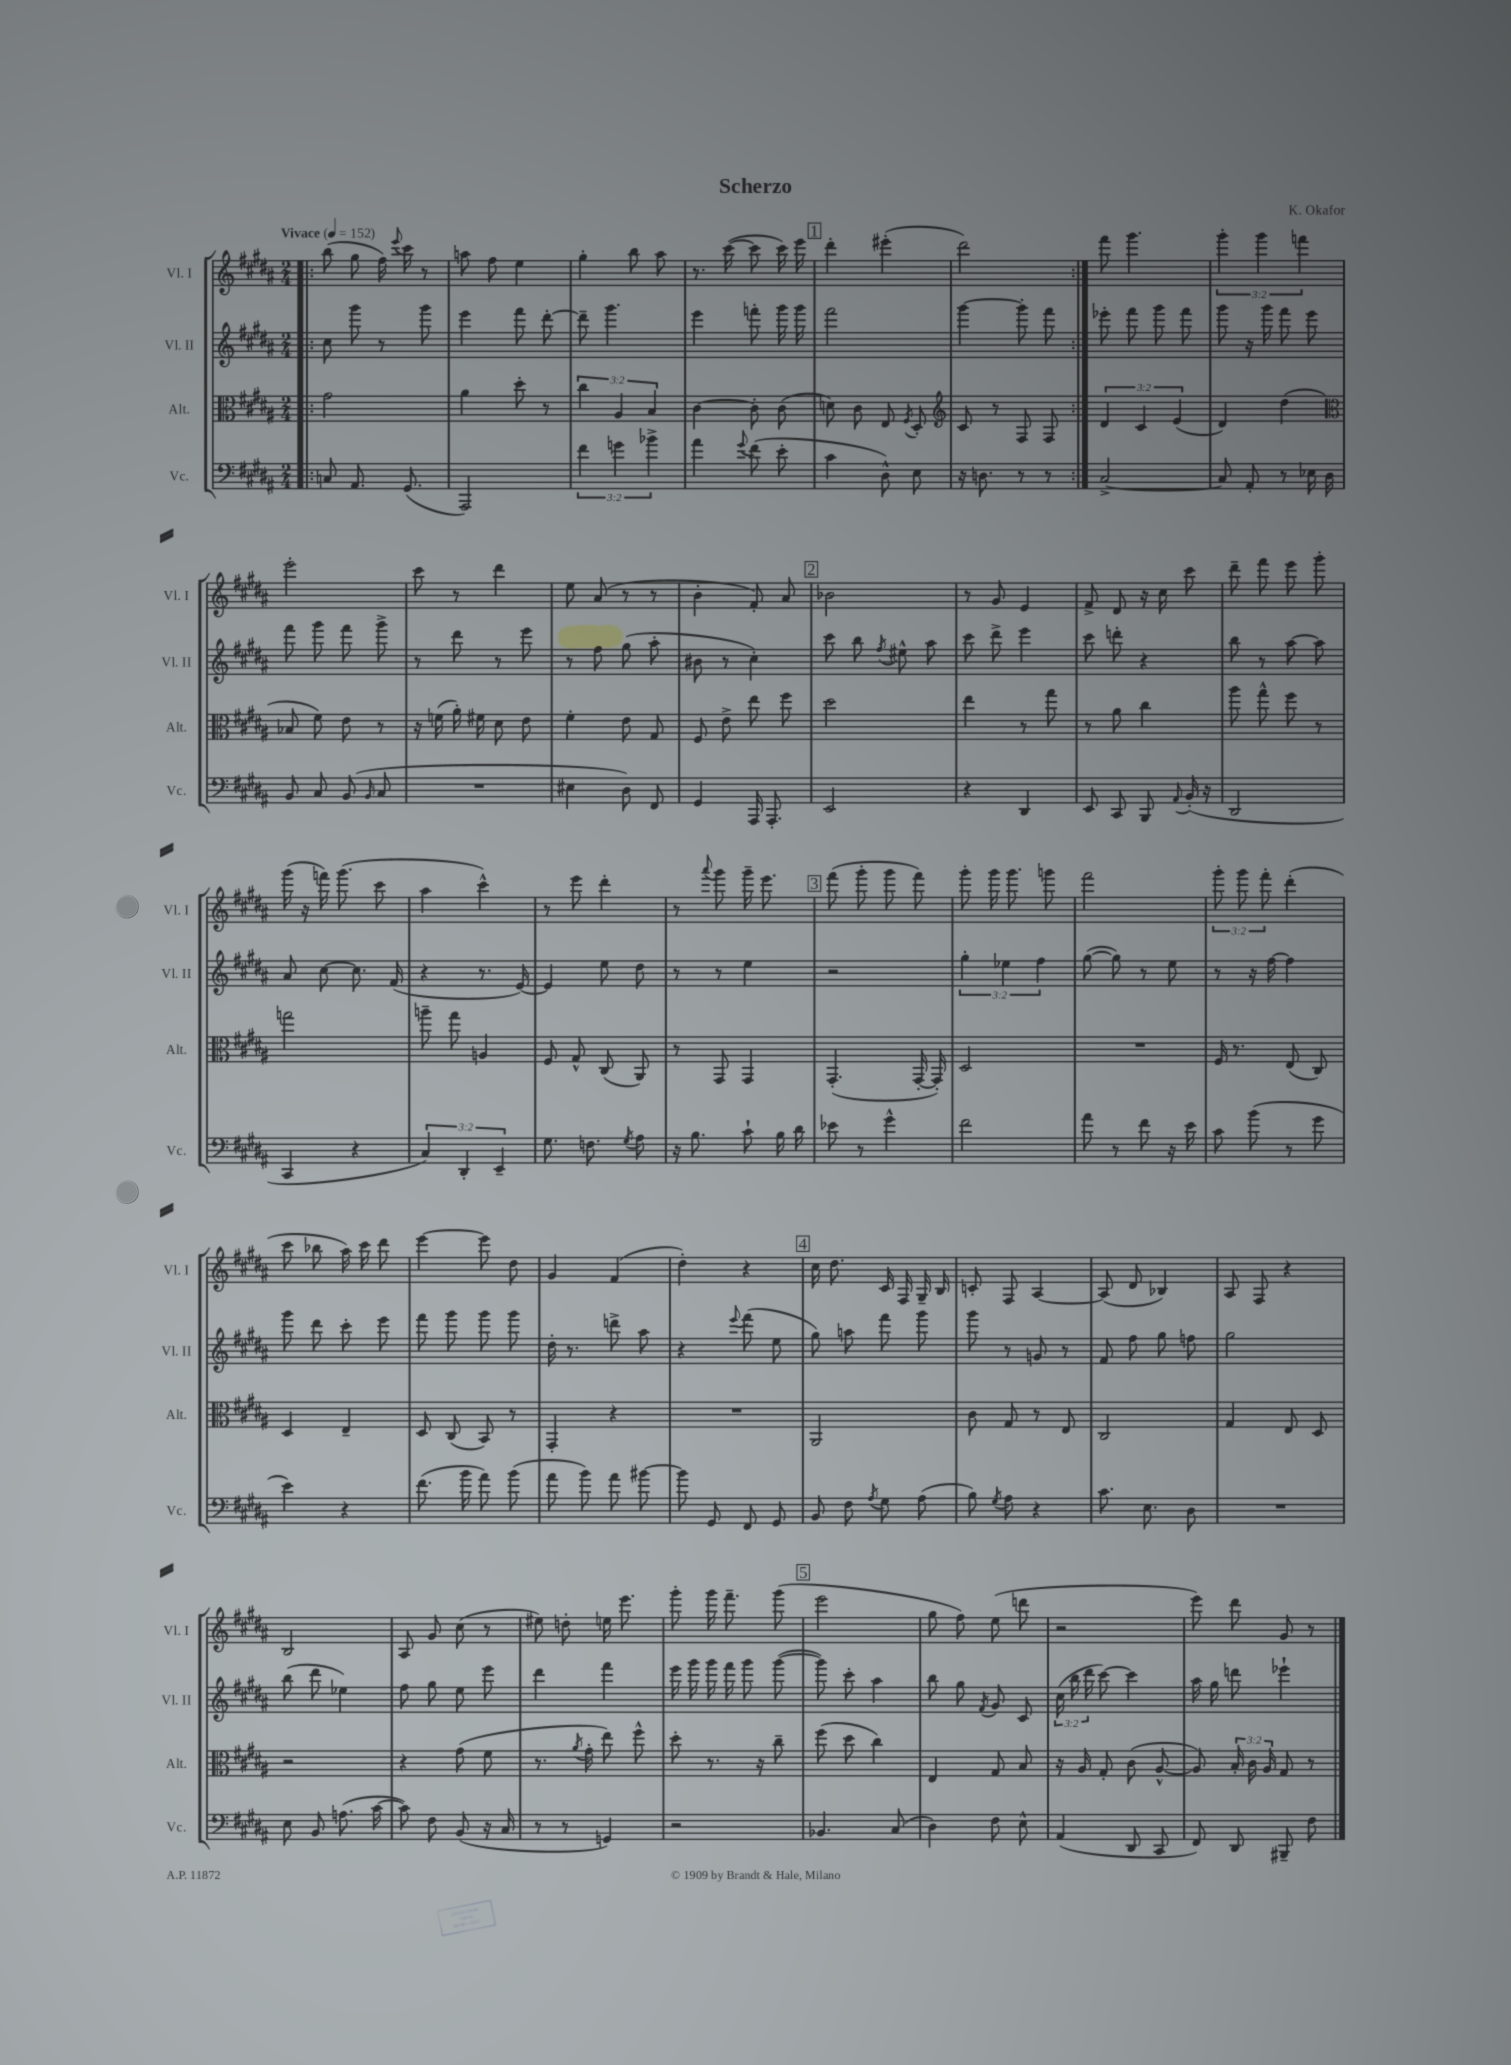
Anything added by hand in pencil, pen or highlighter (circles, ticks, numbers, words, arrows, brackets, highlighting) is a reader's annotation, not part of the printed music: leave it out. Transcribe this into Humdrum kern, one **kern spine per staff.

**kern	**kern	**kern	**kern
*part4	*part3	*part2	*part1
*staff4	*staff3	*staff2	*staff1
*I"Vc.	*I"Alt.	*I"Vl. II	*I"Vl. I
*I'Vc.	*I'Alt.	*I'Vl. II	*I'Vl. I
*clefF4	*clefC3	*clefG2	*clefG2
*k[f#c#g#d#a#]	*k[f#c#g#d#a#]	*k[f#c#g#d#a#]	*k[f#c#g#d#a#]
*M2/4	*M2/4	*M2/4	*M2/4
*MM152	*MM152	*MM152	*MM152
=1!|:	=1!|:	=1!|:	=1!|:
!	!	!	!LO:TX:a:B:t=Vivace
8Cn/	2g#\	8cc#\	(8bb\
8.AA#/	.	8ggg#\	8gg#\
.	.	8r	16ff#\)
.	.	.	8qqeee/
(8.GG#/	.	.	16ccc#\
.	.	8ggg#\	8r
=2	=2	=2	=2
2AAA#/)	4a#\	4eee\	8aan\
.	.	.	8ff#\
.	8dd#'\	8fff#\	4ee\
.	8r	[8ddd#'\	.
=3	=3	=3	=3
6f#\	6cc#\	8ddd#~\]	4gg#'\
.	.	4.ggg#\	.
6gn\	6A#/	.	.
.	.	.	8bb\
6b-X^\	6B/	.	.
.	.	.	8aa#\
=4	=4	=4	=4
4a#\	[4c#\	4eee\	8.r
.	.	.	([16ccc#\
8qqg#/	.	.	.
(8f#\	8c#'\]	8fffn'\	8ccc#\]
8e'\	(8c#\	16ggg#\	16ccc#\)
.	.	16ggg#\	16eee\
!!LO:REH:place=s1:t=1
=5	=5	=5	=5
4c#\	8dn\)	2fff#\	4ddd#'\
.	8c#\	.	.
8D#^^\)	8E/	.	(4eee#X'\
.	8qF#/	.	.
8E\	8D#'/	.	.
=6	=6	=6	=6
*	*clefG2	*	*
16r	8c#/	[4ggg#\	2ddd#\)
8.Dn\	.	.	.
.	8r	.	.
8r	8F#/	8ggg#'\]	.
8r	8F#/	8fff#\	.
=7:|!	=7:|!	=7:|!	=7:|!
[2C#^/	6d#/	8eee-X'\	8fff#\
.	.	8fff#\	4.ggg#\
.	6c#/	.	.
.	.	8ggg#\	.
.	(6e/	.	.
.	.	8fff#\	.
=8	=8	=8	=8
8C#/]	4d#/)	8ggg#\	6ggg#'\
8AA#'/	.	16r	.
.	.	.	6ggg#\
.	.	16ggg#\	.
8r	(4dd#\	8fff#\	.
.	.	.	6fffn\
16E-X\	.	8eee\	.
16D#\	.	.	.
!!LO:LB:g=z
=9	=9	=9	=9
*	*clefC3	*	*
8BB/	8B-X/	8fff#\	2eee'\
8C#/	8f#\)	8ggg#\	.
(8BB/	8e\	8fff#\	.
16qqBB/	.	.	.
8C#/	8r	8ggg#^\	.
=10	=10	=10	=10
2r	16r	8r	8ccc#\
.	(16fn\	.	.
.	16a#'\)	8ddd#\	8r
.	16f#X\	.	.
.	8d#\	8r	4ddd#\
.	8e\	8eee\	.
=11	=11	=11	=11
4E#X\	4f#'\	8r	8ee\
.	.	8ff#\	(8a#/
8D#\)	8e\	(8gg#\	8r
8FF#/	8G#/	8aa#'\	8r
=12	=12	=12	=12
4GG#/	8F#/	8b#X\	4b'\
.	8e^\	8r	.
16AAA#/	8ee\	4cc#'\)	8f#'/)
8.AAA#'/	.	.	.
.	8ff#\	.	8a#/
!!LO:REH:place=s1:t=2
=13	=13	=13	=13
2EE/	2dd#\	8ccc#\	2b-X\
.	.	8bb\	.
.	.	8qff#/	.
.	.	8ee#X^^\	.
.	.	8aa#\	.
=14	=14	=14	=14
4r	4ee\	8ccc#\	8r
.	.	8ddd#^\	8g#/
4DD#/	8r	4eee\	4e/
.	8gg#\	.	.
=15	=15	=15	=15
8EE/	8r	8ccc#\	8f#^/
8CC#/	8a#\	8dddn'\	8d#/
8BBB/	4cc#\	4r	16r
.	.	.	16cc#\
8qqAA#/	.	.	.
(16BB'/	.	.	8ccc#\
16r	.	.	.
=16	=16	=16	=16
2DD#/	8aa#\	8bb\	8ddd#~\
.	8gg#^^\	8r	8fff#\
.	8ff#\	[8aa#\	8eee\
.	8r	8aa#\]	8ggg#'\
!!LO:LB:g=z
=17	=17	=17	=17
4CC#/	2ggn\	8a#/	(16ggg#\
.	.	.	16r
.	.	[8cc#\	16fffn\)
.	.	.	(8.ggg#\
4r	.	8.cc#\]	.
.	.	.	8ccc#\
.	.	(16f#/	.
=18	=18	=18	=18
6C#/)	8aan~\	4r	4aa#\
.	8gg#\	.	.
6DD#'/	.	.	.
.	4An/	8.r	4ccc#^^\)
6EE~/	.	.	.
.	.	[16e/)	.
=19	=19	=19	=19
8.G#\	8F#/	4e/]	8r
.	8G#^^/	.	8eee\
8.Fn\	.	.	.
.	(8C#/	8ee\	4ddd#'\
8qG#/	.	.	.
8A#\	8AA#/)	8dd#\	.
=20	=20	=20	=20
16r	8r	8r	8r
8.B\	.	.	.
.	.	.	8qqaaa#/
.	8GG#/	8r	8ggg#\
8c#`\	4GG#/	4ee\	16ggg#~\
.	.	.	8.eee\
16B\	.	.	.
16d#\	.	.	.
!!LO:REH:place=s1:t=3
=21	=21	=21	=21
8e-X\	(4.GG#'/	2r	(8fff#\
8r	.	.	8ggg#'\
4g#^^\	.	.	8ggg#\
.	[16GG#'/	.	8fff#\)
.	16GG#'/])	.	.
=22	=22	=22	=22
2f#\	2D#/	6gg#'\	8ggg#'\
.	.	.	16ggg#\
.	.	6ee-X\	.
.	.	.	8.ggg#\
.	.	6ff#\	.
.	.	.	8gggn\
=23	=23	=23	=23
8a#\	2r	([8gg#\	2fff#\
8r	.	8gg#\])	.
8f#\	.	8r	.
16r	.	8ee\	.
16e\	.	.	.
=24	=24	=24	=24
8c#\	16F#/	8r	12ggg#'\
.	8.r	.	.
.	.	.	12ggg#\
(8b\	.	16r	.
.	.	.	12fff#'\
.	.	[16ff#\	.
8r	(8E/	4ff#\]	(4ddd#'\
8g#\	8C#/)	.	.
!!LO:LB:g=z
=25	=25	=25	=25
4e\)	4D#/	8ggg#\	8ccc#\
.	.	8ddd#\	8bb-X\
4r	4E~/	8ccc#'\	16aa#\)
.	.	.	16ccc#\
.	.	8eee\	8ddd#\
=26	=26	=26	=26
(8.f#\	8D#/	8fff#\	[4eee\
.	(8C#/	8ggg#\	.
16b\	.	.	.
8a#\)	8BB/)	8ggg#\	8eee\]
(8b\	8r	8ggg#\	8dd#\
=27	=27	=27	=27
8a#\	4GG#'/	16dd#'\	4g#/
.	.	8.r	.
8b\)	.	.	.
8a#\	4r	8dddn^\	(4f#/
[8b#X\	.	8aa#\	.
=28	=28	=28	=28
8b#\]	2r	4r	4dd#'\)
8GG#/	.	.	.
.	.	8qqeee/	.
8FF#/	.	(8fff#\	4r
8GG#/	.	8ee\	.
!!LO:REH:place=s1:t=4
=29	=29	=29	=29
8BB/	2AA#/	8gg#\)	16cc#\
.	.	.	8.dd#\
8F#\	.	8aan\	.
8qA#/	.	.	.
8G#\	.	8fff#\	16c#/
.	.	.	16F#/
(8A#\	.	8ggg#\	16G#~/
.	.	.	16B/
=30	=30	=30	=30
8B\)	8c#\	8ggg#\	8cn'/
8qG#/	.	.	.
8A#\	8G#/	8r	8F#/
4r	8r	8gn/	[4A#/
.	8E/	8r	.
=31	=31	=31	=31
8.c#\	2C#/	8f#/	(8A#/]
.	.	8ff#\	8d#/
8.E\	.	.	.
.	.	8gg#\	4B-X/)
8D#\	.	8ffn\	.
=32	=32	=32	=32
2r	4G#/	2gg#\	8A#/
.	.	.	8F#/
.	8E/	.	4r
.	8D#/	.	.
!!LO:LB:g=z
=33	=33	=33	=33
8E\	2r	(8bb\	2B/
8BB/	.	8ddd#\	.
(8.An\	.	4ee-X\)	.
[16c#\	.	.	.
=34	=34	=34	=34
8c#\])	4r	8ff#\	8A#/
8F#\	.	8gg#\	8g#/
(8BB/	(8g#\	8ee\	(8cc#\
16r	8f#\	8eee\	8r
16C#/	.	.	.
=35	=35	=35	=35
8r	8.r	4ddd#\	8ee#X\)
8r	.	.	8ddn'\
.	8qa#/	.	.
.	16g#'\	.	.
4GGn/)	8ee\)	4fff#\	16een\
.	.	.	8.eee\
.	8ff#^^\	.	.
=36	=36	=36	=36
2r	8dd#'\	16eee\	8ggg#'\
.	.	16ggg#\	.
.	8.r	16ggg#\	16ggg#\
.	.	16fff#\	8.fff#~\
.	.	8ggg#\	.
.	16r	.	.
.	8cc#~\	([8ggg#\	(8ggg#\
!!LO:REH:place=s1:t=5
=37	=37	=37	=37
4.BB-X/	(8ff#\	8ggg#\])	2eee\
.	8dd#\	8ccc#'\	.
.	4cc#\)	4aa#\	.
(8C#/	.	.	.
=38	=38	=38	=38
4D#\)	4E/	8bb\	8gg#\
.	.	8gg#\	8ff#\)
.	.	8qf#/	.
8F#\	8G#/	8g#/	(8ee\
8E^^\	8B/	8c#/	8dddn\
=39	=39	=39	=39
(4AA#/	16r	(24cc#\	2r
.	.	24bb\	.
.	16A#/	.	.
.	.	24ddd#\	.
.	8G#'/	[8ccc#\)	.
8DD#/	(8c#\	4ccc#\]	.
8CC#/	[8A#^^/	.	.
=40	=40	=40	=40
8FF#/)	8A#/])	16aa#\	8eee\)
.	.	16gg#\	.
8DD#/	24B'/	8dddn\	8ddd#\
.	24c#\	.	.
.	24A#/	.	.
8BBB#X~/	8G#/	4eee-X`\	8g#/
8F#\	8r	.	8r
==	==	==	==
*-	*-	*-	*-
